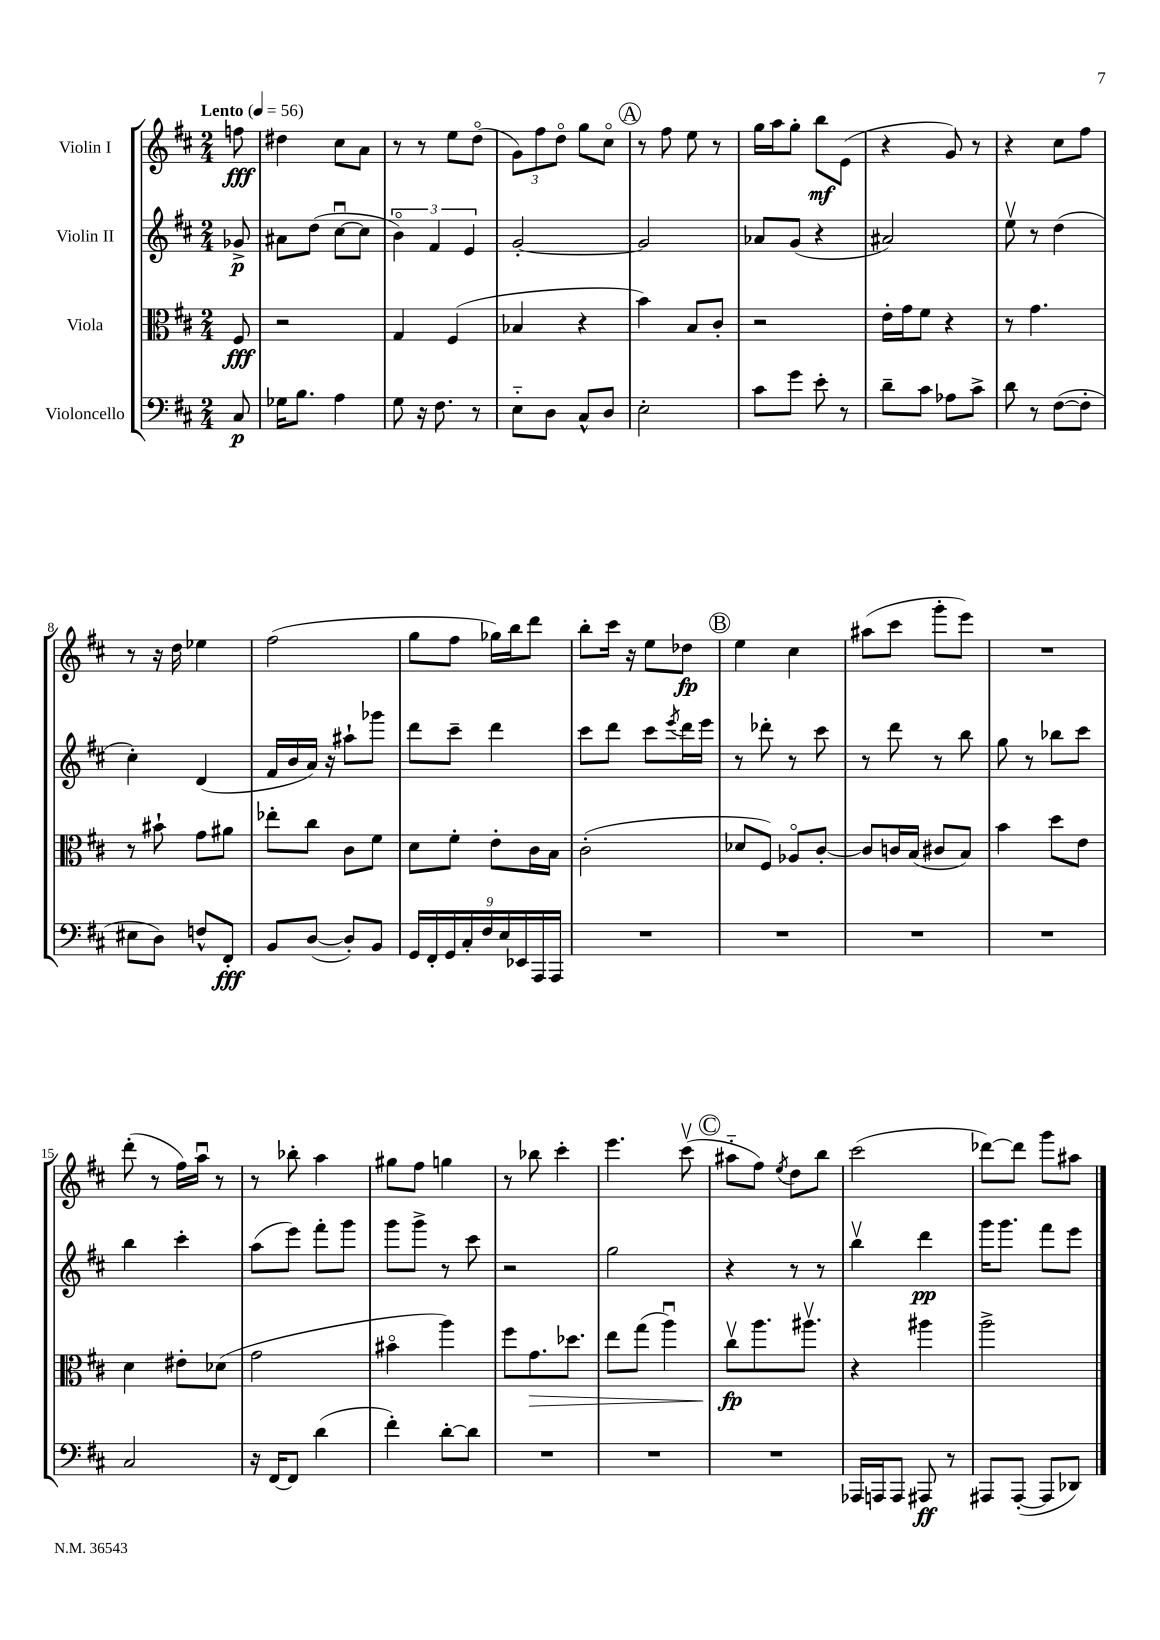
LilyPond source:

<<
\new StaffGroup <<
\new Staff = "s0" \with { instrumentName = "Violin I" } {
    \clef treble \key d \major \numericTimeSignature \time 2/4 \partial 8 \tempo "Lento" 4 = 56
    f''8\fff |
    dis''4 cis''8 a'8 |
    r8 r8 e''8 d''8\flageolet( |
    \tuplet 3/2 { g'8) fis''8 d''8\flageolet } g''8 cis''8\flageolet |
    \mark \markup { \circle "A" } r8 fis''8 e''8 r8 |
    g''16 a''16 g''8-. b''8\mf e'8( |
    r4 g'8) r8 |
    r4 cis''8 fis''8 |
    r8 r16 d''16 ees''4 |
    fis''2( |
    g''8 fis''8 ges''16) b''16 d'''8 |
    b''8-. cis'''16 r16 e''8 des''8\fp |
    \mark \markup { \circle "B" } e''4 cis''4 |
    ais''8( cis'''8 g'''8-. e'''8) |
    R2 |
    d'''8-.( r8 fis''16) a''16\downbow r8 |
    r8 bes''8-. a''4 |
    gis''8 fis''8 g''4 |
    r8 bes''8 cis'''4-. |
    e'''4. cis'''8\upbow( |
    \mark \markup { \circle "C" } ais''8-_ fis''8) \acciaccatura { e''8 } d''8 b''8 |
    cis'''2( |
    des'''8~) des'''8 g'''8 ais''8 \bar "|." |
}
\new Staff = "s1" \with { instrumentName = "Violin II" } {
    \clef treble \key d \major \numericTimeSignature \time 2/4 \partial 8
    ges'8->\p |
    ais'8 d''8( cis''8~\downbow cis''8 |
    \tuplet 3/2 { b'4\flageolet) fis'4 e'4 } |
    g'2~-. |
    \mark \markup { \circle "A" } g'2 |
    aes'8 g'8( r4 |
    ais'2) |
    e''8\upbow r8 d''4( |
    cis''4-.) d'4( |
    fis'16 b'16 a'16) r16 ais''8-! ges'''8 |
    d'''8 cis'''8-- d'''4 |
    cis'''8 d'''8 cis'''8 \acciaccatura { e'''8 } d'''16 e'''16 |
    \mark \markup { \circle "B" } r8 des'''8-. r8 cis'''8 |
    r8 d'''8 r8 b''8 |
    g''8 r8 bes''8 cis'''8 |
    b''4 cis'''4-. |
    a''8( e'''8) fis'''8-. g'''8 |
    g'''8 g'''8-> r8 cis'''8 |
    r2 |
    g''2 |
    \mark \markup { \circle "C" } r4 r8 r8 |
    b''4\upbow d'''4\pp |
    g'''16 g'''8. fis'''8 e'''8 \bar "|." |
}
\new Staff = "s2" \with { instrumentName = "Viola" } {
    \clef alto \key d \major \numericTimeSignature \time 2/4 \partial 8
    fis8\fff |
    r2 |
    g4 fis4( |
    bes4 r4 |
    \mark \markup { \circle "A" } b'4) b8 cis'8-. |
    r2 |
    e'16-. g'16 fis'8 r4 |
    r8 g'4. |
    r8 bis'8-! g'8 ais'8 |
    ees''8-. cis''8 cis'8 fis'8 |
    d'8 fis'8-. e'8-. cis'16 b16 |
    cis'2-.( |
    \mark \markup { \circle "B" } des'8 fis8) aes8\flageolet cis'8~-. |
    cis'8 c'16 b16( cis'8 b8) |
    b'4 d''8 e'8 |
    d'4 eis'8-. des'8( |
    g'2 |
    bis'4\flageolet a''4) |
    fis''8 g'8.\> des''8. |
    e''8 g''8( a''4\downbow) |
    \mark \markup { \circle "C" } cis''8\upbow\fp\! a''8. ais''8.\upbow |
    r4 ais''4 |
    a''2-> \bar "|." |
}
\new Staff = "s3" \with { instrumentName = "Violoncello" } {
    \clef bass \key d \major \numericTimeSignature \time 2/4 \partial 8
    cis8\p |
    ges16 b8. a4 |
    g8 r16 fis8. r8 |
    e8-_ d8 cis8-^ d8 |
    \mark \markup { \circle "A" } e2-. |
    cis'8 g'8 e'8-. r8 |
    d'8-- cis'8 aes8 cis'8-> |
    d'8 r8 fis8~( fis8-. |
    eis8 d8) f8-^ fis,8-.\fff |
    b,8 d8~( d8-.) b,8 |
    \tuplet 9/8 { g,16 fis,16-. g,16 cis16-. fis16 e16 ees,16 a,,16 a,,16 } |
    R2 |
    \mark \markup { \circle "B" } R2 |
    R2 |
    R2 |
    cis2 |
    r16 fis,16~ fis,8 d'4( |
    fis'4-.) d'8~-. d'8 |
    R2 |
    R2 |
    \mark \markup { \circle "C" } R2 |
    aes,,16 a,,16 a,,8 ais,,8\ff r8 |
    ais,,8 ais,,8~-.( ais,,8 des,8) \bar "|." |
}
>>
>>
